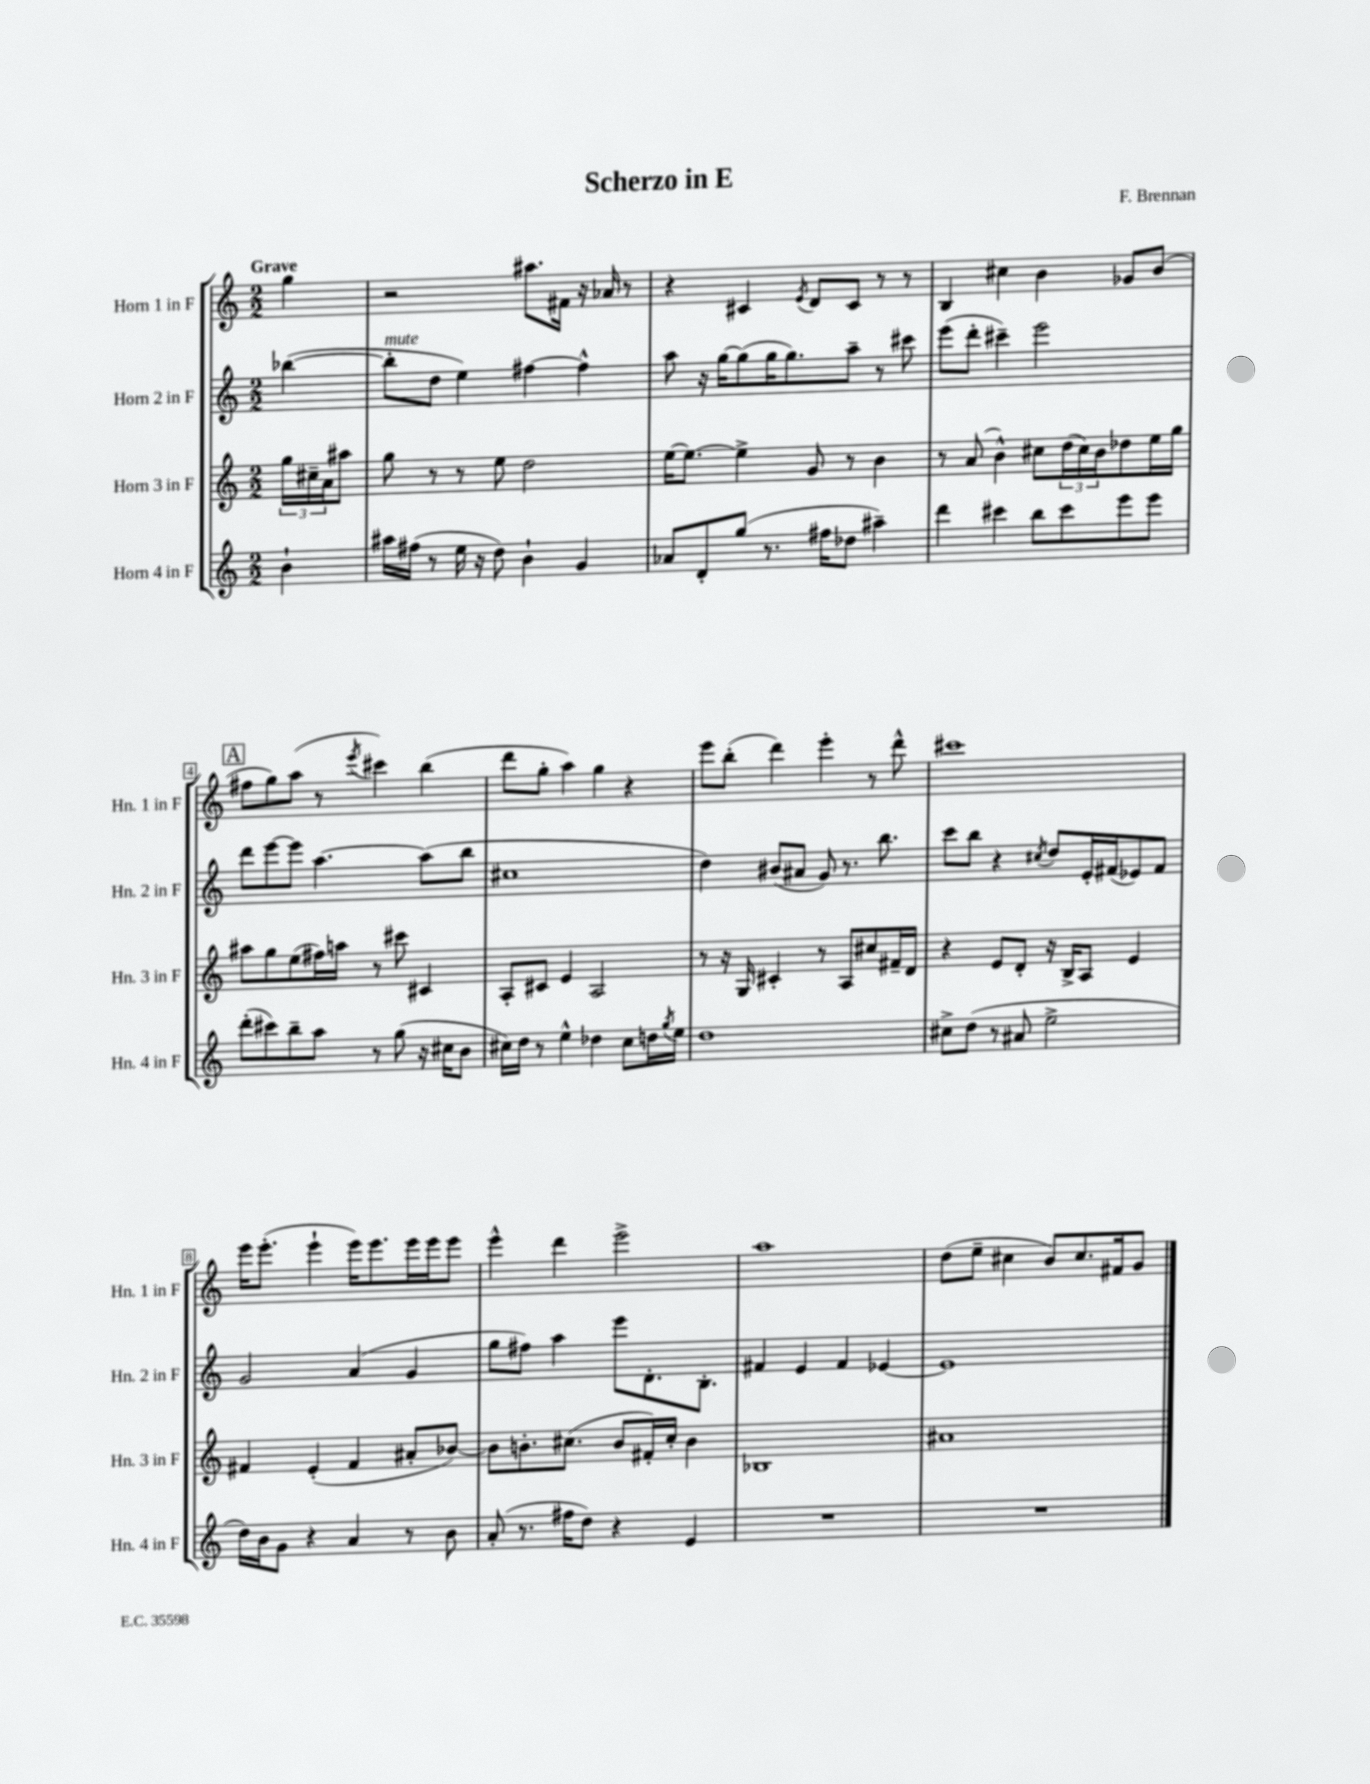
\header { title = "Scherzo in E" composer = "F. Brennan" }
<<
\new StaffGroup <<
\new Staff = "s0" \with { instrumentName = "Horn 1 in F" shortInstrumentName = "Hn. 1 in F" } {
    \clef treble \key c \major \numericTimeSignature \time 2/2 \partial 4 \tempo "Grave"
    g''4 |
    r2 ais''8. fis'16 r16 aes'16 r8 |
    r4 cis'4 \acciaccatura { e'8 } d'8 cis'8 r8 r8 |
    b4 cis''4 b'4 ges'8 b'8( |
    \mark \markup { \box "A" } fis''8 g''8) a''8( r8 \acciaccatura { e'''8 } cis'''4) b''4( |
    d'''8 g''8-. a''4) g''4 r4 |
    e'''8 b''8-.( d'''4) e'''4-. r8 d'''8-^ |
    cis'''1 |
    e'''16 e'''8.-.( e'''4-! e'''16) e'''8. e'''16 e'''16 e'''8 |
    e'''4-^ d'''4 e'''2-> |
    a''1 |
    d''8( e''8-- cis''4 b'8) cis''8. fis'16 g'8 \bar "|." |
}
\new Staff = "s1" \with { instrumentName = "Horn 2 in F" shortInstrumentName = "Hn. 2 in F" } {
    \clef treble \key c \major \numericTimeSignature \time 2/2 \partial 4
    bes''4~( |
    bes''8-.^\markup { \italic "mute" } d''8 e''4) fis''4~ fis''4-^ |
    a''8 r16 g''16~ g''8( g''16 g''8.) a''8-- r8 cis'''8 |
    e'''8( d'''8-. cis'''4--) e'''2 |
    \mark \markup { \box "A" } d'''8 e'''8~ e'''8 a''4.~ a''8( b''8 |
    cis''1 |
    d''4) bis'8( ais'8 g'8) r8. b''8. |
    c'''8 b''8 r4 \acciaccatura { cis''8 } d''8 e'16-. fis'16( ees'8) fis'8 |
    g'2 a'4( g'4 |
    g''8 fis''8) a''4 e'''8 d'8.-. b8.-. |
    fis'4 e'4 fis'4 ees'4~ |
    ees'1 \bar "|." |
}
\new Staff = "s2" \with { instrumentName = "Horn 3 in F" shortInstrumentName = "Hn. 3 in F" } {
    \clef treble \key c \major \numericTimeSignature \time 2/2 \partial 4
    \tuplet 3/2 { g''16 cis''16-- a'16 } ais''8 |
    g''8 r8 r8 e''8 d''2 |
    e''16~ e''8.~ e''4-> g'8 r8 b'4 |
    r8 a'8( b'4-^) cis''8 \tuplet 3/2 { d''16( cis''16) b'16 } des''8 e''16 g''16 |
    \mark \markup { \box "A" } ais''8 g''8 e''8( fis''16) a''16 r8 cis'''8 cis'4 |
    a8-. cis'8 e'4 a2 |
    r8 r16 g16 cis'4-. r8 a8 cis''8 fis'16-- d'16 |
    r4 e'8 d'8-. r16 b16-> a8 e'4 |
    fis'4 e'4-.( fis'4 ais'8-. bes'8~) |
    bes'8 b'8.-. cis''8.( b'8 fis'16-.) cis''16-. b'4 |
    bes1 |
    ais'1 \bar "|." |
}
\new Staff = "s3" \with { instrumentName = "Horn 4 in F" shortInstrumentName = "Hn. 4 in F" } {
    \clef treble \key c \major \numericTimeSignature \time 2/2 \partial 4
    b'4-! |
    ais''16 fis''16( r8 e''16 r16 d''8) b'4-! g'4 |
    aes'8 d'8-. g''8( r8. fis''16 des''8 ais''4--) |
    d'''4 cis'''4 b''8 cis'''8 e'''8 e'''8 |
    \mark \markup { \box "A" } d'''8-.( cis'''8) b''8-- a''8 r8 g''8( r16 cis''16 b'8 |
    cis''16) d''16 r8 e''4-^ des''4 cis''8 d''16 \acciaccatura { g''8 } e''16 |
    d''1 |
    cis''8-> d''8( r8 ais'8 e''2-> |
    d''16) b'16 g'8 r4 a'4 r8 b'8 |
    a'8-.( r8. fis''16 d''8) r4 e'4 |
    R1 |
    R1 \bar "|." |
}
>>
>>
\layout { \context { \Score \override BarNumber.stencil = #(make-stencil-boxer 0.1 0.3 ly:text-interface::print) } }
